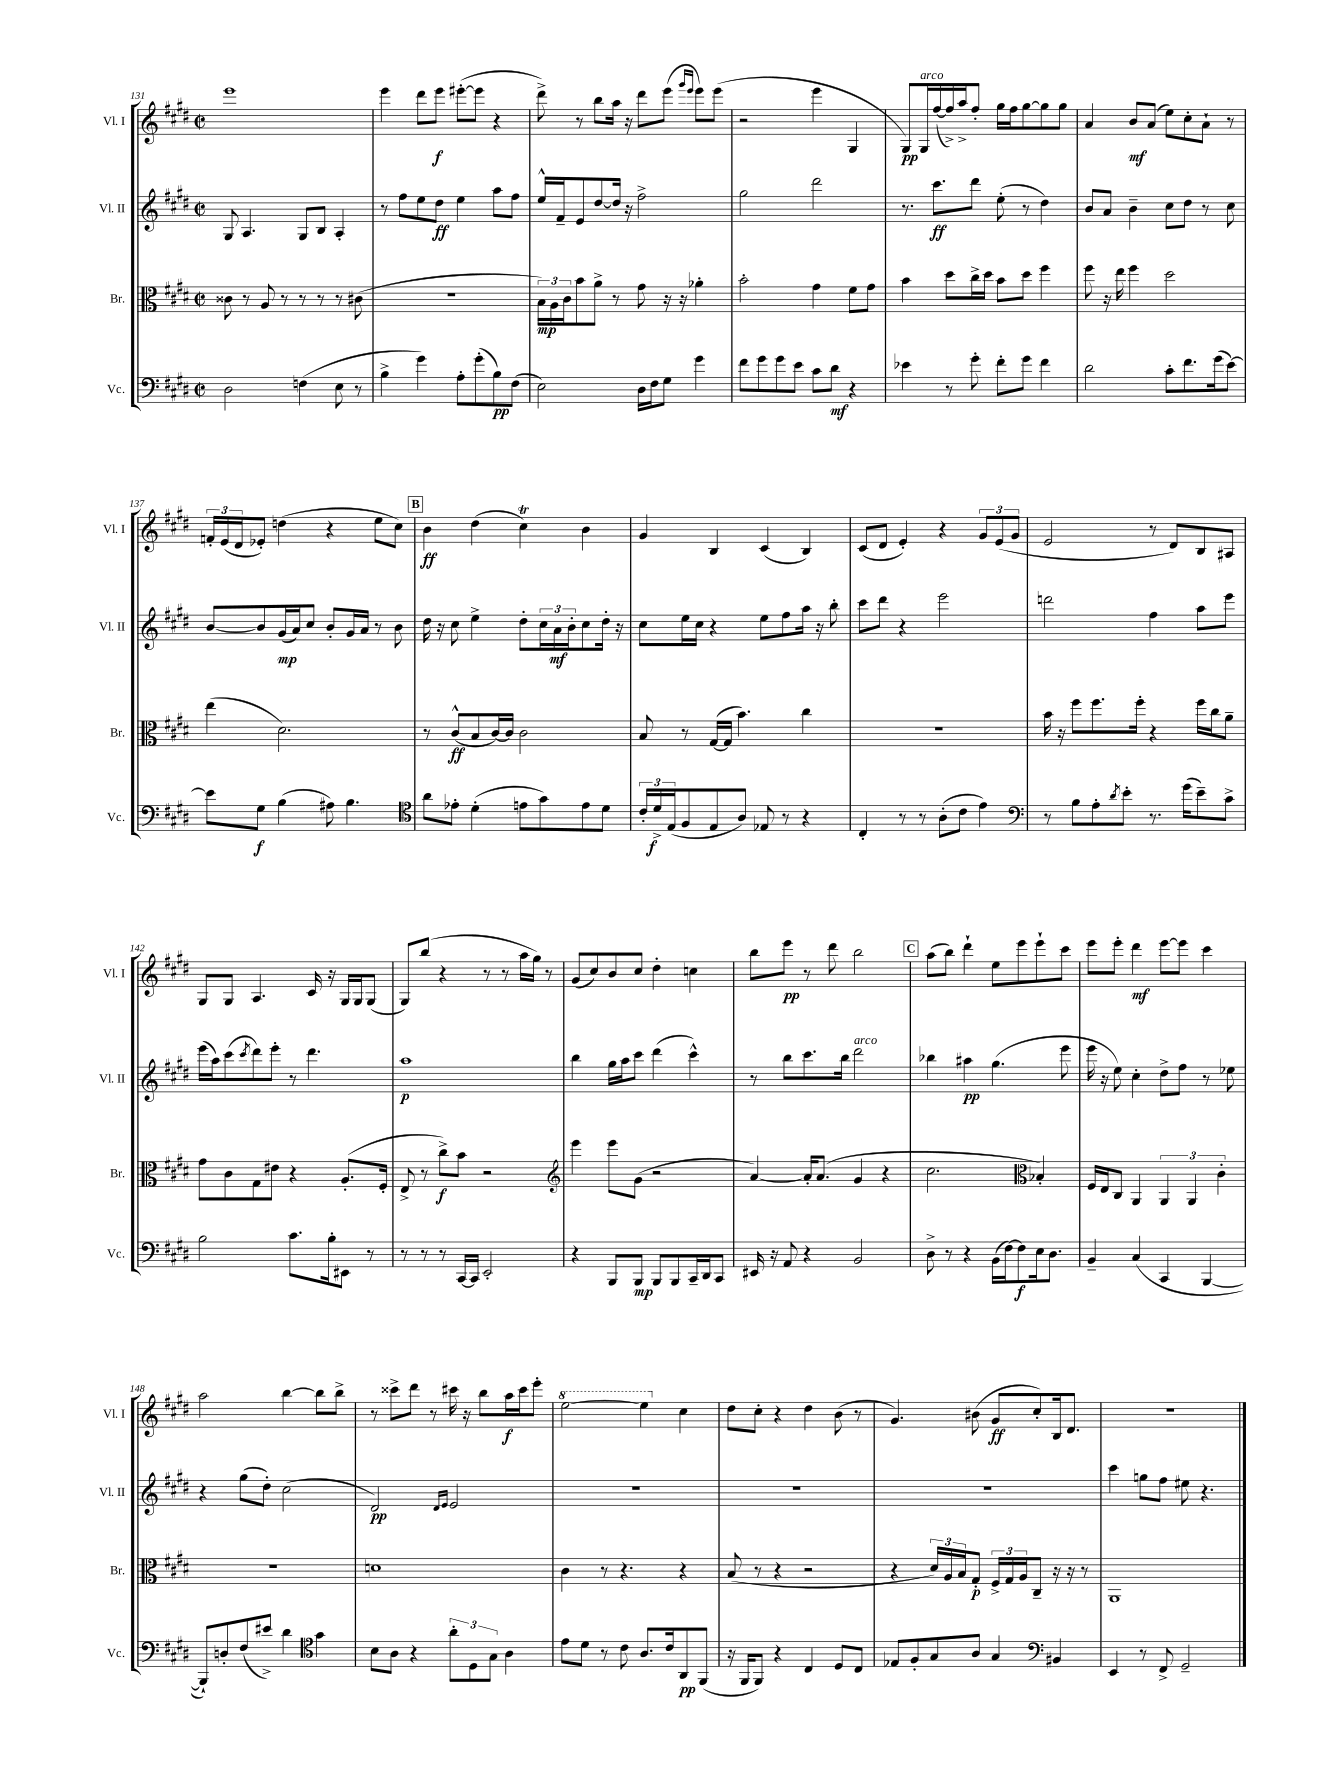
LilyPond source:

<<
\new StaffGroup <<
\new Staff = "s0" \with { instrumentName = "Vl. I" shortInstrumentName = "Vl. I" } {
    \clef treble \key e \major \defaultTimeSignature \time 2/2
    e'''1 |
    e'''4 dis'''8 e'''8\f eis'''8~-.( eis'''8 r4 |
    dis'''8->) r8 b''8 a''16 r16 dis'''8 e'''8( \grace { gis'''16 e'''16 } e'''8) e'''8( |
    r2 e'''4 gis4 |
    gis8\pp) gis16^\markup { \italic "arco" } fis''16~( fis''16->) a''16-> fis''8-. gis''16 fis''16 gis''8~ gis''8 gis''8 |
    a'4 b'8\mf a'8( e''8) cis''8-. a'8-! r8 |
    \tuplet 3/2 { f'16-. e'16( dis'16 } ees'8-.) d''4( r4 e''8 cis''8) |
    \mark \markup { \box "B" } b'4\ff dis''4( cis''4\trill) b'4 |
    gis'4 b4 cis'4( b4) |
    cis'8( dis'8 e'4-.) r4 \tuplet 3/2 { gis'8 e'8( gis'8 } |
    e'2 r8 dis'8) b8 ais8 |
    gis8 gis8 a4. cis'16 r16 gis16 gis16 gis8( |
    gis8) b''8( r4 r8 r8 a''16 gis''16) r8 |
    gis'8( cis''8) b'8 cis''8 dis''4-. c''4 |
    b''8 e'''8\pp r8 dis'''8 b''2 |
    \mark \markup { \box "C" } a''8( b''8) dis'''4-! e''8 e'''8 e'''8-! cis'''8 |
    e'''8 e'''8-. dis'''4\mf e'''8~ e'''8 cis'''4 |
    a''2 b''4~ b''8 b''8-> |
    r8 cisis'''8-> dis'''8 r8 cis'''16 r16 b''8 a''16\f cis'''16 e'''8-. |
    \ottava #1 e'''2~ e'''4 \ottava #0 cis''4 |
    dis''8 cis''8-. r4 dis''4 b'8( r8 |
    gis'4.) bis'8( gis'8\ff cis''8-.) b16 dis'8. |
    R1 \bar "|." |
}
\new Staff = "s1" \with { instrumentName = "Vl. II" shortInstrumentName = "Vl. II" } {
    \clef treble \key e \major \defaultTimeSignature \time 2/2
    gis8 a4. gis8 b8 a4-. |
    r8 fis''8 e''8 dis''8\ff e''4 a''8 fis''8 |
    e''16-^ fis'16-- e'8 dis''8~ dis''16 r16 fis''2-> |
    gis''2 dis'''2 |
    r8. cis'''8.\ff dis'''8 e''8-.( r8 dis''4) |
    b'8 a'8 b'4-- cis''8 dis''8 r8 cis''8 |
    b'8~ b'8 gis'16\mp( a'16) cis''8 b'8-. gis'16 a'16 r8 b'8 |
    \mark \markup { \box "B" } dis''16 r16 cis''8 e''4-> dis''8-. \tuplet 3/2 { cis''16 a'16\mf b'16-. } cis''8 dis''16-. r16 |
    cis''8 e''16 cis''16 r4 e''8 fis''8 a''16 r16 b''8-. |
    cis'''8 dis'''8 r4 e'''2 |
    d'''2 fis''4 a''8 e'''8 |
    e'''16( a''16) cis'''8( \acciaccatura { cis'''8 } dis'''8) e'''8-. r8 dis'''4. |
    a''1\p |
    b''4 gis''16 a''16 cis'''8 dis'''4( cis'''4-^) |
    r8 b''8 cis'''8. b''16 dis'''2^\markup { \italic "arco" } |
    \mark \markup { \box "C" } bes''4 ais''4\pp gis''4.( e'''8 |
    e'''16 r16 e''8) cis''4-. dis''8-> fis''8 r8 ees''8 |
    r4 gis''8( dis''8-.) cis''2( |
    dis'2\pp) \grace { dis'16 e'16 } e'2 |
    R1 |
    R1 |
    R1 |
    cis'''4 g''8 fis''8 eis''8 r4. \bar "|." |
}
\new Staff = "s2" \with { instrumentName = "Br." shortInstrumentName = "Br." } {
    \clef alto \key e \major \defaultTimeSignature \time 2/2
    cisis'8 r8 a8 r8 r8 r8 r8 cis'8( |
    R1 |
    \tuplet 3/2 { b16\mp) a16 cis'16 } b'8 a'8-> r8 gis'8 r16 r16 aes'4-. |
    b'2-. gis'4 fis'8 gis'8 |
    b'4 dis''8 cis''16-> dis''16 b'8 dis''8 fis''4 |
    fis''8 r16 e''16 fis''4 dis''2 |
    e''4( dis'2.) |
    \mark \markup { \box "B" } r8 cis'8-^\ff( b8 cis'16~) cis'16 cis'2 |
    b8 r8 gis16~( gis16 b'4.) cis''4 |
    R1 |
    b'16 r16 fis''8 fis''8. fis''16-. r4 fis''16 cis''16 a'8-- |
    gis'8 cis'8 gis8 eis'8 r4 a8.-.( fis16-. |
    e8-> r8 cis''8->\f) b'8 r2 |
    \clef treble e'''4 e'''8 gis'8( r2 |
    a'4~) a'16-. a'8.( gis'4 r4 |
    \mark \markup { \box "C" } cis''2. \clef alto bes4-.) |
    fis16 e16 cis8 a,4 \tuplet 3/2 { a,4 a,4 cis'4-. } |
    R1 |
    d'1 |
    cis'4 r8 r4. r4 |
    b8( r8 r4 r2 |
    r4 \tuplet 3/2 { dis'16) a16 b16 } gis8-.\p \tuplet 3/2 { fis16-> gis16 a16 } cis8-- r16 r16 r8 |
    a,1 \bar "|." |
}
\new Staff = "s3" \with { instrumentName = "Vc." shortInstrumentName = "Vc." } {
    \clef bass \key e \major \defaultTimeSignature \time 2/2
    dis2 f4( e8 r8 |
    b4-> gis'4) a8-. gis'8-.( b8\pp) fis8( |
    e2) dis16 fis16 gis8 gis'4 |
    fis'8 gis'8 gis'8 e'8 cis'8 dis'8\mf r4 |
    ees'4 r8 gis'8-. fis'8-. gis'8 fis'4 |
    dis'2 cis'8-. fis'8. gis'16( e'8~) |
    e'8 gis8\f b4( ais8) b4. |
    \mark \markup { \box "B" } \clef tenor a'8 ees'8-. dis'4-.( e'8 gis'8) e'8 dis'8 |
    \tuplet 3/2 { cis'16-. dis'16->\f e16( } fis8 e8 a8) ees8 r8 r4 |
    cis4-. r8 r8 a8-.( cis'8 e'4) |
    \clef bass r8 b8 a8-. \acciaccatura { dis'8 } e'8-. r8. gis'16( e'8--) cis'8-> |
    b2 cis'8. b16-. eis,8 r8 |
    r8 r8 r8 cis,16~ cis,16 e,2-. |
    r4 b,,8 b,,8\mp b,,8 b,,8 cis,16-- dis,16 cis,8 |
    eis,16 r16 a,8 r4 b,2 |
    \mark \markup { \box "C" } dis8-> r8 r4 b,16( fis16~) fis8\f e16 dis8. |
    b,4-- cis4( cis,4 b,,4~ |
    b,,8-!) d8-. fis8( eis'8->) dis'4 \clef tenor gis'4 |
    b8 a8 r4 \tuplet 3/2 { a'8-. dis8 gis8 } a4 |
    e'8 dis'8 r8 cis'8 a8. cis'16 a,8\pp fis,8( |
    r16 fis,16 fis,8) r4 cis4 dis8 cis8 |
    ees8 fis8-. gis8 a8 gis4 \clef bass bis,4 |
    e,4 r8 fis,8-> gis,2-- \bar "|." |
}
>>
>>
\layout { \context { \Score currentBarNumber = #131 } }
